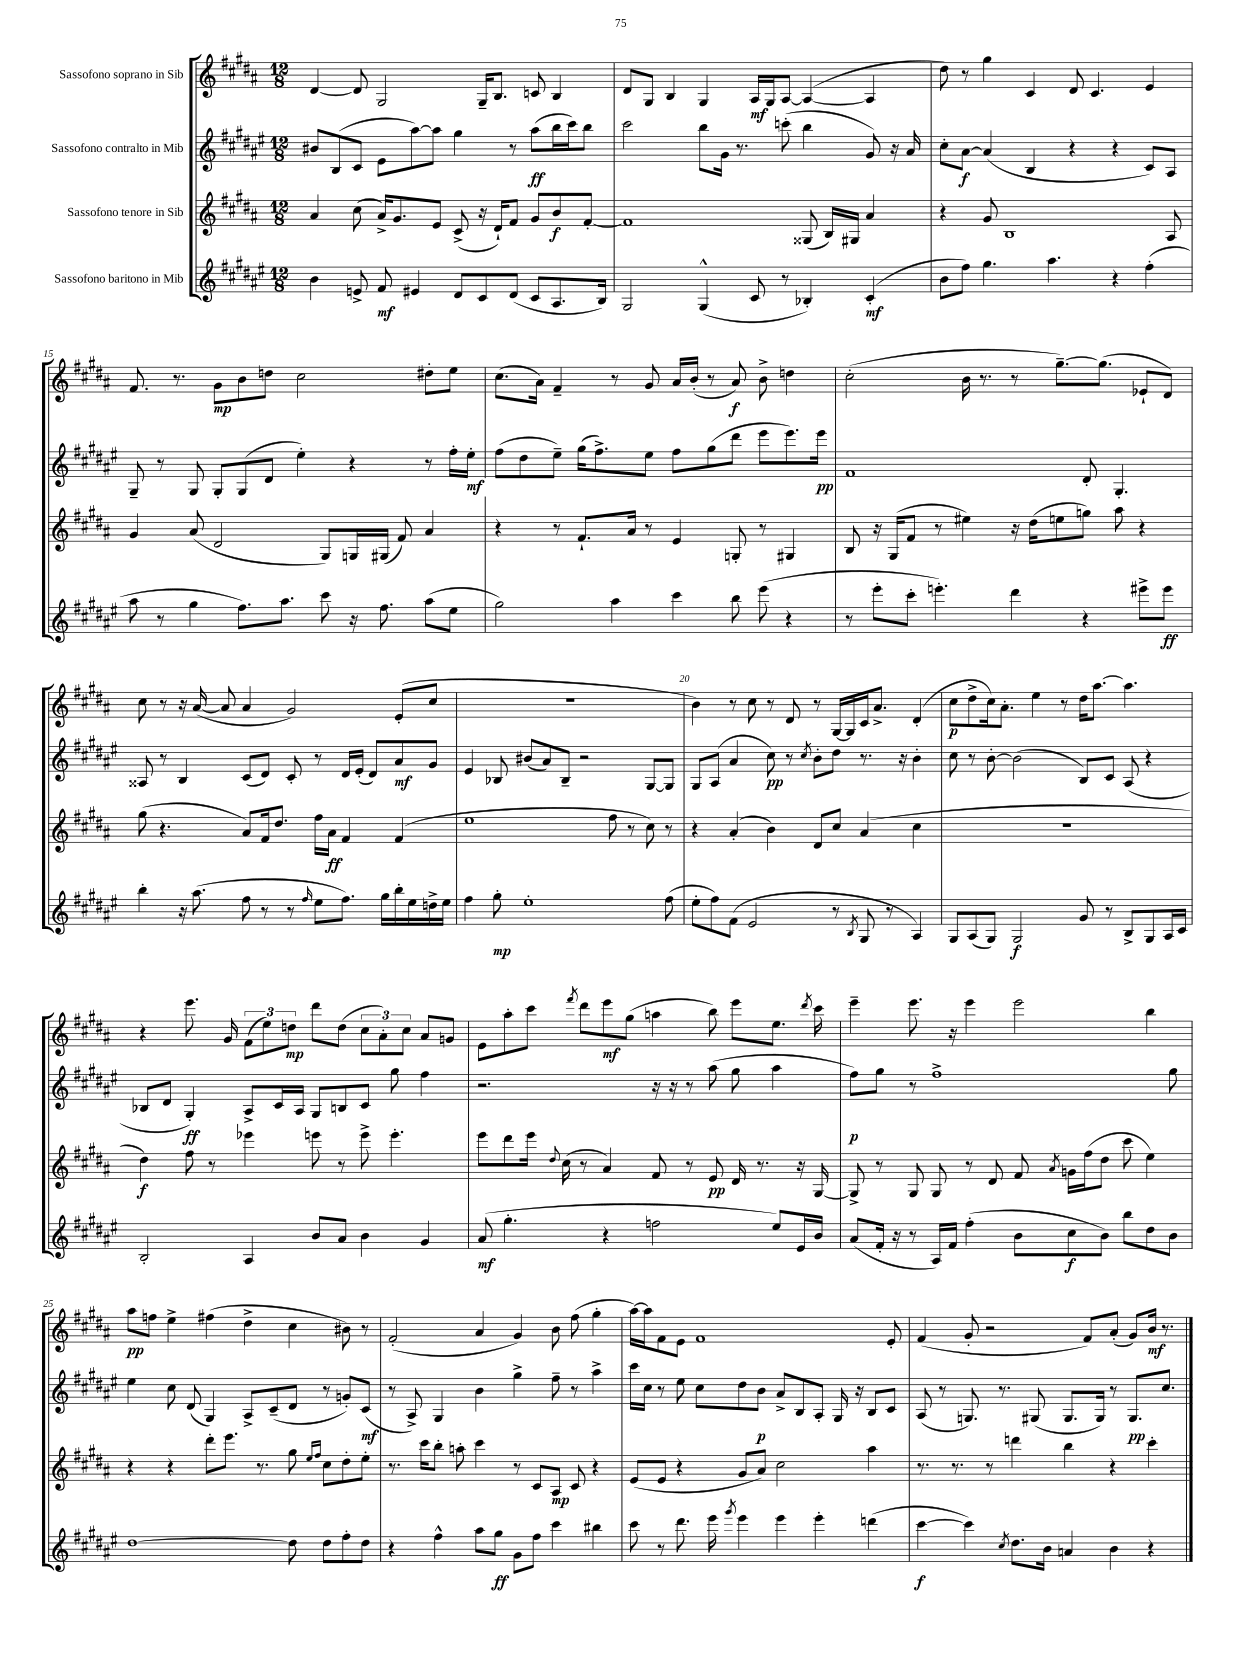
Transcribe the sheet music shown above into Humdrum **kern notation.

**kern	**kern	**kern	**kern
*staff4	*staff3	*staff2	*staff1
*clefG2	*clefG2	*clefG2	*clefG2
*k[f#c#g#d#a#e#]	*k[f#c#g#d#a#]	*k[f#c#g#d#a#e#]	*k[f#c#g#d#a#]
*M12/8	*M12/8	*M12/8	*M12/8
4b	4a#	8b#	[4d#
.	.	(8B	.
8e^	(8cc#	8c#	8d#]
8f#	16a#^)	8e#	2G#
.	8.g#	.	.
4e#	.	[8aa#)	.
.	8e	8aa#]	.
8d#	(8c#^	4gg#	.
8c#	16r	.	16G#~
.	16d#`)	.	8.B
(8d#	8f#	8r	.
8c#	8g#	(8aa#	8c
8.A#	8b	16bb	4B
.	.	16ccc#)	.
.	[8f#'	8bb	.
16B)	.	.	.
=	=	=	=
2G#	1f#]	2ccc#	8d#
.	.	.	8G#
.	.	.	4B
(4G#^^	.	8bb	4G#
.	.	16g#	.
.	.	8.r	.
8c#	.	.	16A#
.	.	.	16G#
8r	.	(8ccc'	[8A#
4B-')	(8G##	4bb	(4A#_
.	16B)	.	.
.	16G#	.	.
(4c#'	4a#	8g#)	4A#]
.	.	16r	.
.	.	16a#	.
=	=	=	=
8b	4r	8cc#'	8dd#)
8ff#)	.	[8a#	8r
4.gg#	8g#	(4a#]	4gg#
.	1B	.	.
.	.	4B	4c#
4.aa#	.	.	.
.	.	4r	8d#
.	.	.	4.c#
4r	.	4r	.
(4ff#'	.	8c#)	4e
.	8A#	8A#	.
=	=	=	=
8aa#	4g#	8G#~	8.f#
8r	.	8r	.
.	.	.	8.r
4gg#	(8a#	8G#	.
.	2d#	8G#'	8g#
8.ff#)	.	(8G#	8b
.	.	8d#	8dd
8.aa#	.	.	.
.	.	4ee#')	2cc#
8ccc#	8G#)	.	.
16r	16G	4r	.
8.ff#	(16G#	.	.
.	8f#)	.	.
(8aa#	4a#	8r	8dd#'
8ee#	.	16ff#'	8ee
.	.	16ee#'	.
=	=	=	=
2gg#)	4r	(8ff#	(8.cc#
.	.	8dd#	.
.	.	.	16a#)
.	8r	8ee#~)	4f#~
.	8.f#`	(16gg#	.
.	.	8.ff#^)	.
4aa#	.	.	8r
.	16a#	.	.
.	8r	8ee#	8g#
4ccc#	4e	8ff#	16a#
.	.	.	(16b'
.	.	(8gg#	8r
8bb	8G'	8ddd#	8a#)
(8eee#	8r	8eee#	8b^
4r	4G#	8.eee#)	4dd
.	.	16eee#	.
=	=	=	=
8r	8B	1f#	(2cc#'
8eee#'	16r	.	.
.	(16G#	.	.
8ccc#'	8f#	.	.
4.eee')	8r	.	.
.	4ee#)	.	16b
.	.	.	8.r
4ddd#	16r	.	8r
.	(16dd#	.	.
.	8ee	.	[8.gg#~)
4r	8gg)	8d#'	.
.	.	.	(8.gg#]
.	8aa#	4.G#'	.
8eee#^	4r	.	8e-`
8eee#	.	.	8d#)
=	=	=	=
4bb'	(8gg#	8A##	8cc#
.	4.r	8r	8r
16r	.	4B	16r
(8.aa#	.	.	([16a#
.	.	.	8a#]
8ff#	8a#)	(8c#	4a#
8r	16f#	8d#)	.
.	8.dd#	.	.
8r	.	8c#'	2g#)
16qqff#	.	.	.
8ee#	16ff#	8r	.
.	16a#	.	.
8.ff#)	4f#	16d#	.
.	.	(16e#'	.
.	.	8d#)	.
16gg#	.	.	.
16bb'	(4f#	8a#	(8e'
16ee#	.	.	.
16dd^	.	8g#	8cc#
16ee#	.	.	.
=	=	=	=
4ff#	1ee	4e#	1.r
8gg#'	.	8B-	.
1ee#'	.	(8b#	.
.	.	8a#)	.
.	.	8B-~	.
.	.	2r	.
.	8ff#	.	.
.	8r	.	.
.	8cc#)	[8G#	.
(8ff#	8r	8G#]	.
=	=	=	=
8ee#'	4r	8G#	4b)
8ff#)	.	(8A#	.
(8f#	(4a#'	4a#	8r
2e#	.	.	8cc#
.	4b)	8cc#)	8r
.	.	8r	8d#
.	.	8qcc#	.
.	8d#	8b'	8r
8r	8cc#	8dd#	[16G#
.	.	.	16G#]
8qB	.	.	.
8G#	(4a#	8.r	16c#
.	.	.	8.a#^
8r	.	.	.
.	.	16r	.
4A#)	4cc#	4b'	(4d#'
=	=	=	=
8G#	1.r	8cc#	8cc#
(8A#	.	8r	8dd#^
8G#)	.	[8b'	16cc#)
.	.	.	8.a#'
2G#	.	(2b]	.
.	.	.	4ee
.	.	.	8r
8g#	.	8B)	16dd#
.	.	.	[8.aa#
8r	.	8c#	.
8B^	.	(8A#	4.aa#]
8G#	.	4r	.
16A#	.	.	.
16c#	.	.	.
=	=	=	=
2B'	4dd#)	8B-	4r
.	.	8d#	.
.	8ff#	4G#')	8.eee
.	8r	.	.
.	.	.	16g#
4A#	4eee-	8A#^	(12f#
.	.	.	12ee)
.	.	16c#	.
.	.	.	12dd
.	.	16A#	.
8b	8eee	8G#	8ddd#
8a#	8r	8B	(8dd
4b	8eee^	8c#	12cc#
.	.	.	12a#')
.	4.eee'	8gg#	.
.	.	.	12cc#
4g#	.	4ff#	8a#
.	.	.	8g
=	=	=	=
(8a#	8eee	2.r	8e
4.gg#'	8ddd#	.	8aa#'
.	16eee	.	8ccc#
.	8qqdd#	.	.
.	(16cc#	.	.
.	.	.	8qfff#
.	8r	.	8ddd#
4r	4a#)	.	8eee
.	.	.	(8gg#
2ff	8f#	16r	4aa
.	.	16r	.
.	8r	8r	.
.	8e	(8aa#	8bb)
.	16d#	8gg#	8eee
.	8.r	.	.
8ee#)	.	4aa#	8.ee
16e#	16r	.	.
.	.	.	8qddd#
16b	[16G#	.	16ccc#
=	=	=	=
(8a#	8G#^]	8ff#)	4eee~
16f#'	8r	8gg#	.
16r	.	.	.
8r	8G#	8r	8.eee
16A#)	8G#	1ff#^	.
16f#	.	.	16r
(4ff#'	8r	.	4eee
.	8d#	.	.
8b	8f#	.	2eee
.	8qa#	.	.
8cc#	16g	.	.
.	(16ff#	.	.
8b)	8dd#	.	.
8bb	8ccc#	.	.
8dd#	4ee)	.	4bb
8b	.	8gg#	.
=	=	=	=
[1dd#	4r	4ee#	8aa#
.	.	.	8ff
.	4r	8cc#	4ee^
.	.	(8d#	.
.	8ddd#'	4G#)	(4ff#
.	8.eee	.	.
.	.	8A#^	4dd#^
.	8.r	.	.
.	.	(8c#~	.
8dd#]	8gg#	8d#	4cc#
.	16qqee	.	.
.	16qqff#	.	.
8dd#	8cc#	8r	.
8ff#'	8dd#'	8g')	8b#)
8dd#	8ee'	(8c#	8r
=	=	=	=
4r	8.r	8r	(2f#'
.	.	8A#^)	.
.	16ccc#	.	.
4ff#^^	8bb'	4G#	.
.	8aa'	.	.
8aa#	4ccc#	4b	4a#
8gg#	.	.	.
8g#	8r	4gg#^	4g#)
8ff#	8c#	.	.
4ccc#	8A#	8ff#~	8b
.	8c#	8r	(8ff#
4bb#	4r	4aa#^	4gg#'
=	=	=	=
8ccc#	(8e	16ccc#	[16aa#)
.	.	16cc#	16aa#]
8r	8e	8r	8f#
8.ddd#	4r	8ee#	8e
.	.	8cc#	1f#
16eee#	.	.	.
8qggg#	.	.	.
4eee#	8g#	8dd#	.
.	8a#)	8b	.
4eee#	2cc#	8a#^	.
.	.	8B	.
4eee#'	.	8A#'	.
.	.	16G#	.
.	.	16r	.
(4ddd	4aa#	8B	.
.	.	8c#	8e'
=	=	=	=
[4ccc#	8.r	(8A#	(4f#
.	.	8r	.
.	8.r	.	.
4ccc#])	.	8.G)	8g#'
.	8r	.	2r
.	.	8.r	.
8qcc#	.	.	.
8.dd#	4ddd	.	.
.	.	(8G#	.
16b	.	.	.
4a	4bb	8.G#	.
.	.	.	8f#)
.	.	16G#)	.
4b	4r	8r	(8a#'
.	.	8.G#	8g#)
4r	4ccc#'	.	16b
.	.	8.cc#	8.r
==	==	==	==
*-	*-	*-	*-
